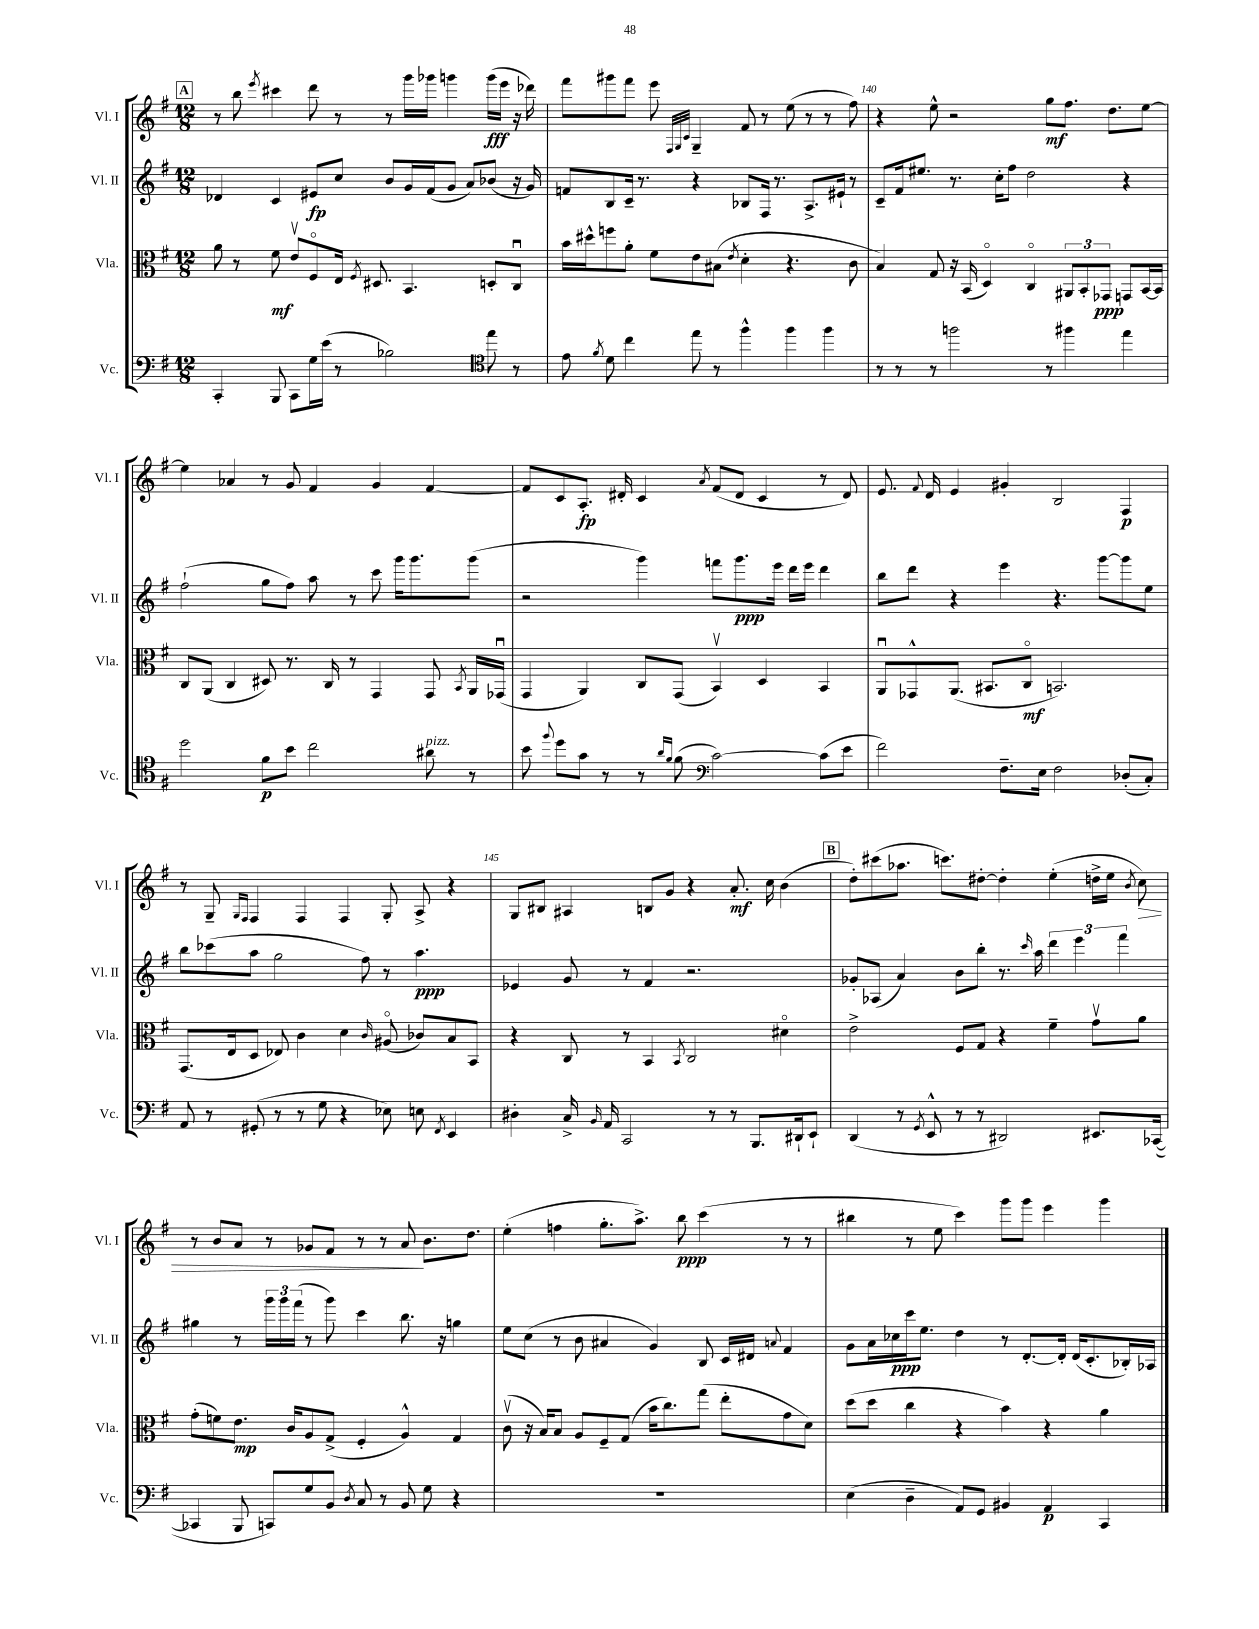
<<
\new StaffGroup <<
\new Staff = "s0" \with { instrumentName = "Vl. I" shortInstrumentName = "Vl. I" } {
    \clef treble \key g \major \numericTimeSignature \time 12/8
    \autoBeamOff \mark \markup { \box "A" } r8 b''8 \acciaccatura { e'''8 } cis'''4 d'''8 r8 r8 g'''16[ ges'''16] g'''4 g'''16[\fff( e'''16] r16 des'''16) |
    fis'''8[ gis'''8 fis'''8] e'''8 \grace { fis32[ g32 c'32] } g4-- fis'8 r8 e''8( r8 r8 fis''8) |
    r4 e''8-^ r2 g''8[\mf fis''8.] d''8.[ e''8]~ |
    e''4 aes'4 r8 g'8 fis'4 g'4 fis'4~ |
    fis'8[ c'8 a8.]-.\fp dis'16-. c'4 \acciaccatura { a'8 } fis'8[( dis'8] c'4 r8 dis'8) |
    e'8. \appoggiatura { fis'8 } d'16 e'4 gis'4-. b2 fis4\p |
    r8 g8-- \grace { g16[ fis16] } fis4 fis4 fis4 g8-. a8-> r4 |
    g8[ bis8] ais4 b8[ g'8] r4 a'8.-.\mf c''16 b'4( |
    \mark \markup { \box "B" } d''8[-.) cis'''8( aes''8.] c'''8.[) dis''8]~-. dis''4-. e''4-.( d''16[-> e''16] \acciaccatura { b'8 } c''8\>) |
    r8 b'8[ a'8] r8 ges'8[ fis'8] r8 r8 a'8\! b'8.[ d''8.] |
    e''4-.( f''4 g''8.[-. a''8.]->) b''8\ppp c'''4( r8 r8 |
    bis''4 r8 e''8 c'''4) g'''8[ g'''8] e'''4 g'''4 \bar "|." |
}
\new Staff = "s1" \with { instrumentName = "Vl. II" shortInstrumentName = "Vl. II" } {
    \clef treble \key g \major \numericTimeSignature \time 12/8
    \autoBeamOff \mark \markup { \box "A" } des'4 c'4 eis'8[\fp c''8] b'8[ g'16 fis'16( g'8] a'8[) bes'8]( r16 g'16) |
    f'8[ b8 c'16]-- r8. r4 bes8[ fis16] r8. a8.[-> eis'16]-! r8 |
    c'8[-- fis'16 eis''8.] r8. c''16[-. fis''8] d''2 r4 |
    fis''2-!( g''8[ fis''8]) a''8 r8 c'''8 g'''16[ g'''8. g'''8]( |
    r2 g'''4) f'''8[ g'''8.\ppp e'''16] d'''16[ e'''16] d'''4 |
    b''8[ d'''8] r4 e'''4 r4. g'''8[~ g'''8 e''8] |
    b''8[ ces'''8( a''8] g''2 fis''8) r8 a''4.\ppp |
    ees'4 g'8 r8 fis'4 r2. |
    \mark \markup { \box "B" } ges'8[-. aes8]( a'4) b'8[ b''8]-. r8. \grace { c'''16 } a''16 \tuplet 3/2 { d'''4 e'''4 fis'''4 } |
    gis''4 r8 \tuplet 3/2 { g'''16[ g'''16 fis'''16]( } r8 g'''8) c'''4 b''8. r16 g''4 |
    e''8[ c''8]( r8 b'8 ais'4 g'4) b8 c'16[ dis'16] \appoggiatura { a'8 } fis'4 |
    g'8[ a'16 ces''16\ppp c'''16 e''8.] d''4 r8 d'8.[~-. d'16]-. d'16[( c'8.-. bes16-.) aes16] \bar "|." |
}
\new Staff = "s2" \with { instrumentName = "Vla." shortInstrumentName = "Vla." } {
    \clef alto \key g \major \numericTimeSignature \time 12/8
    \autoBeamOff \mark \markup { \box "A" } a'8 r8 fis'8\mf e'8[\upbow fis8\flageolet e16] \acciaccatura { fis8 } dis8. b,4. d8[-. c8]\downbow |
    b'16[ dis''16-^ f''8 a'8]-. fis'8[ e'8 bis8]( \acciaccatura { e'8 } d'4-. r4. c'8 |
    b4) g8 r16 b,16( d4\flageolet) c4\flageolet \tuplet 3/2 { ais,8[ b,8-. ges,8]\ppp } g,8[ b,16~ b,16] |
    c8[ a,8]( c4 dis8) r8. c16 r8 g,4 g,8 \acciaccatura { b,8 } a,16[ ges,16]\downbow( |
    g,4 a,4) c8[ g,8]( b,4\upbow) d4 b,4 |
    a,8[\downbow ges,8-^ a,8.]( bis,8.[ c8]\flageolet\mf b,2.) |
    g,8.[( e16 d8] ees8) c'4 d'4 \grace { c'16 } ais8\flageolet( ces'8[) b8 b,8] |
    r4 c8 r8 b,4 \acciaccatura { b,8 } c2 dis'4\flageolet |
    \mark \markup { \box "B" } e'2-> fis8[ g8] r4 fis'4-- g'8[\upbow a'8] |
    g'8[-.( f'8) e'8.]\mp c'16[ a8 g8]->( fis4-. a4-^) g4 |
    c'8\upbow( r16 b16[) b8] a8[ fis8-- g8]( b'16[ c''8.) g''8]( e''8[-. g'8 d'8]) |
    d''8[( d''8] c''4 r4 b'4) r4 a'4 \bar "|." |
}
\new Staff = "s3" \with { instrumentName = "Vc." shortInstrumentName = "Vc." } {
    \clef bass \key g \major \numericTimeSignature \time 12/8
    \autoBeamOff \mark \markup { \box "A" } c,4-. b,,8 c,8[ g16 e'16]( r8 bes2) \clef tenor e''8 r8 |
    e'8 \acciaccatura { fis'8 } d'8 c''4 e''8 r8 fis''4-^ fis''4 fis''4 |
    r8 r8 r8 f''2 r8 fis''4 e''4 |
    d''2 fis'8[\p b'8] c''2 ais'8^\markup { \italic "pizz." } r8 |
    b'8 \appoggiatura { fis''8 } d''8[ g'8] r8 r8 \grace { a'16[ fis'16] } fis'8( \clef bass c'2~) c'8[( e'8] |
    fis'2) fis8.[-- e16] fis2 des8[-.( c8]-.) |
    a,8 r8 gis,8-.( r8 r8 g8 r4 ees8) e8 \acciaccatura { fis,8 } e,4 |
    dis4-. c16-> \grace { b,16 } a,16 c,2 r8 r8 b,,8.[ dis,16-! e,8]-! |
    \mark \markup { \box "B" } d,4( r8 \acciaccatura { g,8 } e,8-^ r8 r8 dis,2) eis,8.[ ces,16]~( |
    ces,4 b,,8 c,8[) g8 b,8] \acciaccatura { d8 } c8 r8 b,8 g8 r4 |
    R1. |
    e4( d4-- a,8[) g,8] bis,4 a,4\p c,4 \bar "|." |
}
>>
>>
\layout { \context { \Score currentBarNumber = #138 \override BarNumber.break-visibility = ##(#f #t #t) barNumberVisibility = #(every-nth-bar-number-visible 5) } }
